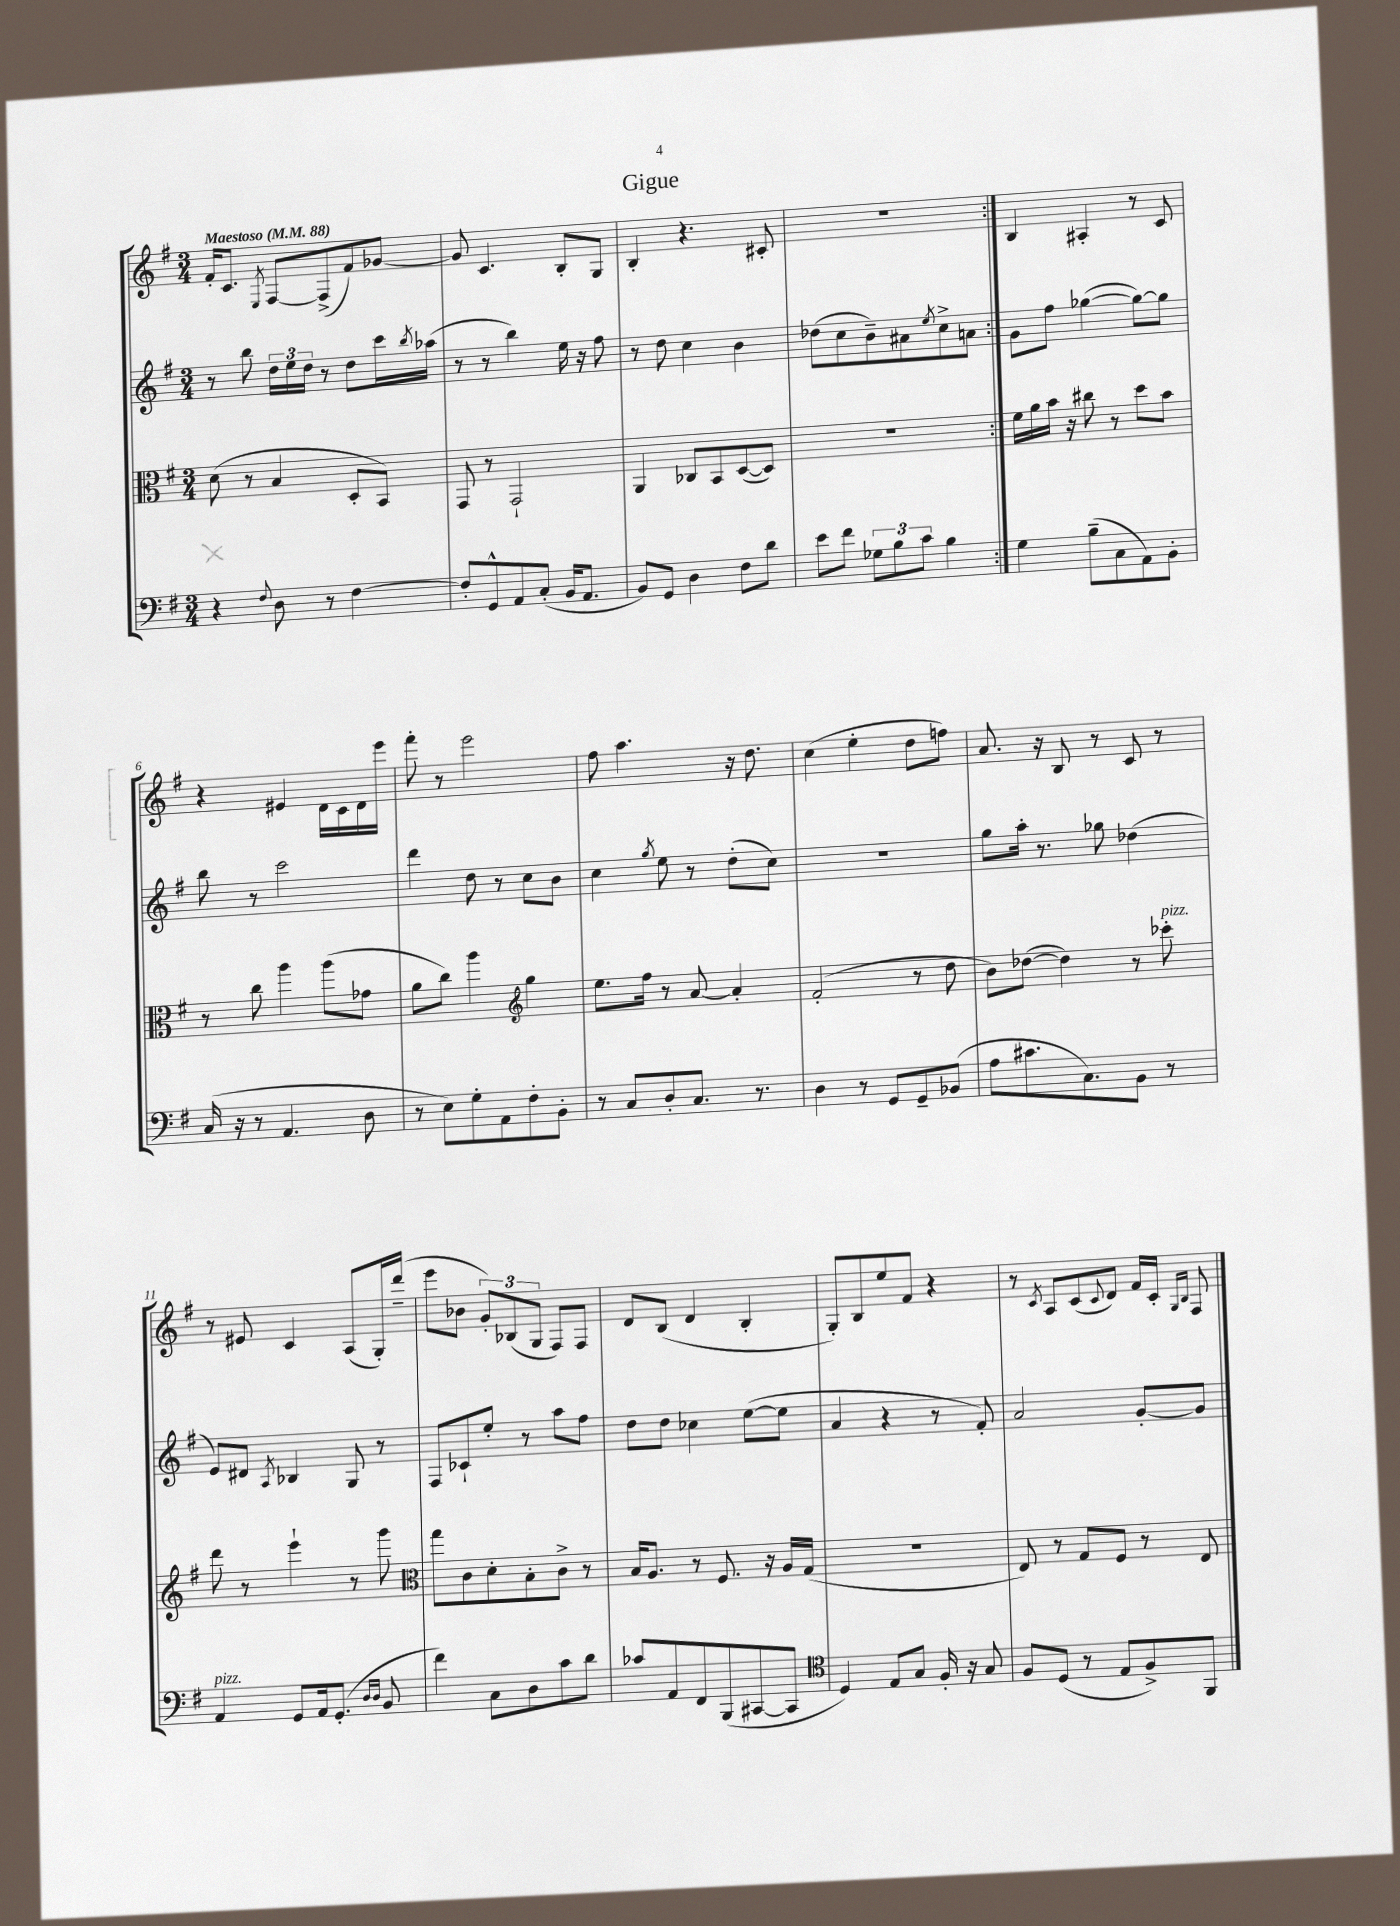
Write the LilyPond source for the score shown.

\header { title = "Gigue" }
<<
\new StaffGroup <<
\new Staff = "s0" {
    \clef treble \key g \major \numericTimeSignature \time 3/4 \tempo "Maestoso" 4 = 88
    \repeat volta 2 { fis'16-. c'8. \acciaccatura { e8 } fis8~ fis8->( fis'8) ges'8~ |
    ges'8 c'4. b8-. g8 |
    b4-. r4. cis'8-. |
    R2. | }
    b4 ais4-. r8 c'8 |
    r4 eis'4 d'16 c'16 d'16 e'''16 |
    fis'''8-. r8 e'''2 |
    fis''8 a''4. r16 d''8. |
    c''4( e''4-. d''8 f''8) |
    a'8. r16 b8 r8 c'8 r8 |
    r8 eis'8 c'4 a8( g16-.) d'''16--( |
    e'''8 bes'8 \tuplet 3/2 { g'8-.) bes8( g8 } fis8) fis8 |
    d'8 b8( d'4 b4-. |
    g8-.) b8 e''8 fis'8 r4 |
    r8 \acciaccatura { c'8 } a8 c'8( \appoggiatura { c'8 } d'8) fis'16 c'16-. \grace { g16 b16 } fis8 \bar "|." |
}
\new Staff = "s1" {
    \clef treble \key g \major \numericTimeSignature \time 3/4
    \repeat volta 2 { r8 b''8 \tuplet 3/2 { d''16 e''16 d''16 } r8 d''8 c'''16 \acciaccatura { b''8 } aes''16( |
    r8 r8 b''4) e''16 r16 fis''8 |
    r8 d''8 c''4 b'4 |
    des''8( c''8 b'8--) ais'8 \acciaccatura { e''8 } c''8-> a'8 | }
    g'8 fis''8 ges''4~( ges''8~) ges''8 |
    b''8 r8 c'''2 |
    d'''4 d''8 r8 c''8 b'8 |
    c''4 \acciaccatura { g''8 } e''8 r8 d''8-.( c''8) |
    R2. |
    g''8 a''16-. r8. ges''8 des''4( |
    e'8) dis'8 \acciaccatura { a8 } bes4 g8 r8 |
    fis8 ces'8-! e''8-. r8 a''8 fis''8 |
    d''8 d''8 ces''4 e''8~( e''8 |
    a'4 r4 r8 fis'8-.) |
    a'2 g'8~-. g'8 \bar "|." |
}
\new Staff = "s2" {
    \clef alto \key g \major \numericTimeSignature \time 3/4
    \repeat volta 2 { d'8( r8 b4 d8-. b,8) |
    g,8 r8 g,2-! |
    a,4 ces8 b,8 d8~( d8) |
    R2. | }
    fis'16 a'16 b'16 r16 cis''8 r8 d''8 b'8 |
    r8 c''8 a''4 a''8( ges'8 |
    a'8 c''8) a''4 \clef treble g''4 |
    e''8. fis''16 r8 a'8~ a'4-. |
    fis'2-.( r8 d''8 |
    b'8) des''8~( des''4) r8 ces'''8-.^\markup { \italic "pizz." } |
    d'''8 r8 e'''4-! r8 g'''8 |
    \clef alto g''8 c'8 d'8-. b8-. c'8-> r8 |
    b16 a8. r8 fis8. r16 a16 g16( |
    R2. |
    e8) r8 g8 fis8 r8 e8 \bar "|." |
}
\new Staff = "s3" {
    \clef bass \key g \major \numericTimeSignature \time 3/4
    \repeat volta 2 { r4 \appoggiatura { fis8 } d8 r8 fis4~ |
    fis8-. g,8-^ a,8 c8-.( b,16 a,8. |
    b,8) g,8 d4 fis8 d'8 |
    e'8 fis'8 \tuplet 3/2 { ges8 b8 c'8 } b4 | }
    g4 b8--( c8 a,8) b,8-. |
    c16( r16 r8 a,4. d8 |
    r8 e8) g8-. a,8 fis8-. b,8-. |
    r8 c8 d8-. c8. r8. |
    d4 r8 g,8 g,8-- bes,8( |
    a8 cis'8. c8.) b,8 r8 |
    a,4^\markup { \italic "pizz." } g,8 a,16 g,8.-.( \grace { d16 d16 } b,8 |
    fis'4) c8 d8 c'8 d'8 |
    ces'8 a,8 fis,8 b,,8( cis,8~ cis,8 |
    \clef tenor d4) e8 g8 fis16-. r16 g8 |
    fis8 d8( r8 e8 fis8->) fis,8 \bar "|." |
}
>>
>>
